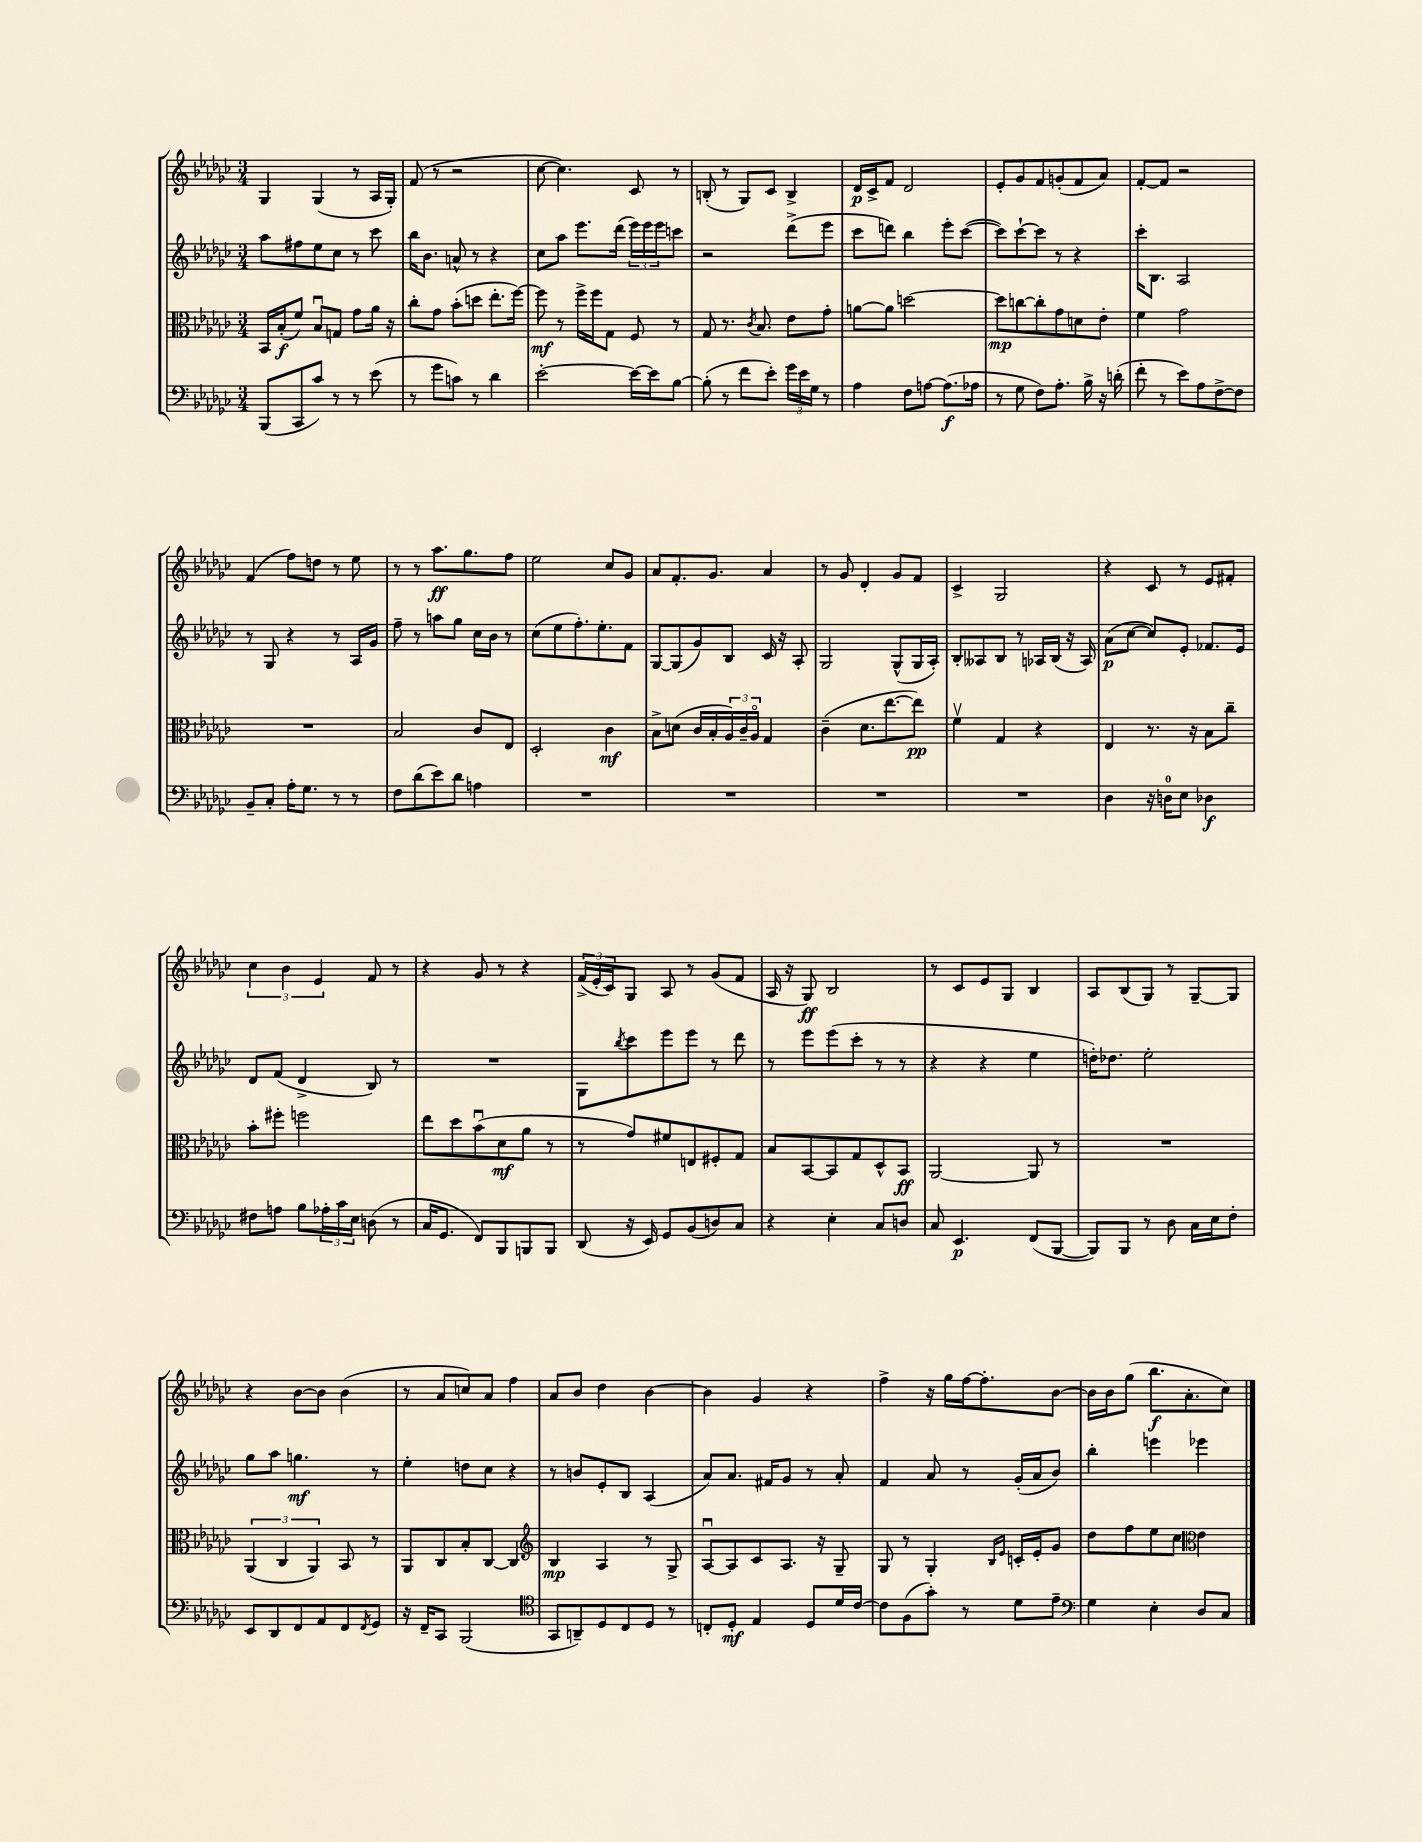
<<
\new StaffGroup <<
\new Staff = "s0" {
    \clef treble \key ges \major \numericTimeSignature \time 3/4
    ges4 ges4( r8 aes16 ges16-.) |
    f'8( r8 r2 |
    ces''8~ ces''4.) ces'8 r8 |
    b8-.( r8 ges8) ces'8 b4-> |
    des'16\p ces'16-> f'8 des'2 |
    ees'8-. ges'8 f'8 g'8-.( f'8 aes'8) |
    f'8~-. f'8 r2 |
    f'4( f''8) d''8 r8 ees''8 |
    r8 r8 aes''8.\ff ges''8. f''8 |
    ees''2 ces''8 ges'8 |
    aes'8 f'8.-. ges'8. aes'4 |
    r8 ges'8 des'4-. ges'8 f'8 |
    ces'4-> ges2 |
    r4 ces'8 r8 ees'8 fis'8-. |
    \tuplet 3/2 { ces''4 bes'4 ees'4 } f'8 r8 |
    r4 ges'8 r8 r4 |
    \tuplet 3/2 { f'16->( ees'16-. ces'16) } ges8 aes8 r8 ges'8( f'8 |
    aes16 r16 ges8\ff) bes2 |
    r8 ces'8 ees'8 ges8 bes4 |
    aes8 bes8( ges8) r8 ges8~-- ges8 |
    r4 bes'8~ bes'8 bes'4( |
    r8 aes'8 c''8) aes'8 f''4 |
    aes'8 bes'8 des''4 bes'4~ |
    bes'4 ges'4 r4 |
    f''4-> r16 ges''16 f''16~ f''8.-. bes'8~ |
    bes'16 bes'16 ges''8( bes''8.\f aes'8.-. ces''8) \bar "|." |
}
\new Staff = "s1" {
    \clef treble \key ges \major \numericTimeSignature \time 3/4
    aes''8 fis''8 ees''8 ces''8 r8 ces'''8 |
    bes''16 bes'8. a'8-^ r8 r4 |
    ces''8 aes''8 ees'''8. des'''16( \tuplet 3/2 { ees'''16) ees'''16 ees'''16 } c'''8 |
    r2 des'''8->( ees'''8 |
    ces'''8 d'''8) bes''4 ees'''8-. ces'''8~( |
    ces'''8) ces'''8~-! ces'''8 r8 r4 |
    ces'''16-. bes8. aes2 |
    r8 ges8 r4 r8 aes16 ges'16 |
    f''8-- r8 a''8 ges''8 ces''16 bes'16 r8 |
    ces''8( ees''8 f''8.-.) ees''8.-. f'8 |
    ges8~ ges8( ges'8) bes8 ces'16 r16 aes8-. |
    ges2 ges8-^( ges16 aes16-.) |
    bes8-. aeses8 bes8 r8 aes16 bes16( r16 aes16) |
    aes'8\p( ces''8~ ces''8) ees'8-. fes'8. ees'16 |
    des'8 f'8( des'4-> bes8) r8 |
    R2. |
    ges8 \acciaccatura { bes''8 } ces'''8 ees'''8 ees'''8 r8 des'''8 |
    r8 ees'''8 ees'''8( ces'''8-. r8 r8 |
    r4 r4 ees''4 |
    d''16-.) des''8. ees''2-. |
    ges''8 aes''8 g''4.\mf r8 |
    ees''4-. d''8 ces''8 r4 |
    r8 b'8 ees'8-. bes8 aes4( |
    aes'8) aes'8. fis'16 ges'8 r8 aes'8-. |
    f'4 aes'8 r8 ges'16-.( aes'16 bes'8) |
    bes''4-. e'''4 ees'''4 \bar "|." |
}
\new Staff = "s2" {
    \clef alto \key ges \major \numericTimeSignature \time 3/4
    bes,16 bes16-.\f( f'8) bes8\downbow g8 ges'8 aes'16 r16 |
    ces''8-. ges'8 bes'8-.( d''8 ees''8.-. f''16~) |
    f''8\mf r8 f''16-> f''16 ges8 f8 r8 |
    ges8 r8. \acciaccatura { ces'8 } bes8. ees'8 ges'8-. |
    a'8~ a'8 d''2~ |
    d''8\mp c''8~ c''8-. ges'8 d'8 ees'8-. |
    f'4 ges'2 |
    R2. |
    bes2 ces'8 ees8 |
    des2-. ces'4\mf |
    bes8-> d'8( ces'16 bes16-. \tuplet 3/2 { aes16) ces'16-- aes16\flageolet } ges4 |
    ces'4--( des'8. ees''8.~ ees''8\pp) |
    f'4\upbow ges4 r4 |
    ees4 r8. r16 bes8 ces''8-- |
    bes'8-. fis''8-. f''2 |
    ees''8 des''8 bes'8\downbow( des'8\mf aes'8 r8 |
    r8 ges'8) fis'8 e8 fis8-. ges8 |
    bes8 bes,8~ bes,8 ges8 des8-^ bes,8\ff |
    aes,2~ aes,8 r8 |
    R2. |
    \tuplet 3/2 { aes,4( ces4 aes,4) } bes,8 r8 |
    aes,8 ces8 bes8-. ces8~ ces4 |
    \clef treble bes4\mp aes4 r8 ges8-> |
    aes8~\downbow aes8 ces'8 aes8. r16 ges8-- |
    ges8 r8 ges4-. \grace { bes16 ees'16 } c'16-. ees'16-. ges'8 |
    des''8 f''8 ees''8 ces''8 \clef alto ees'4 \bar "|." |
}
\new Staff = "s3" {
    \clef bass \key ges \major \numericTimeSignature \time 3/4
    bes,,8( ces,8 ces'8) r8 r8 ees'8( |
    r8 ges'8 c'8) r8 des'4 |
    ees'2~-. ees'16~ ees'16 bes8~ |
    bes8-.( r8 f'8 ees'8-.) \tuplet 3/2 { ges'16 ees'16 ges16 } r8 |
    aes4 f8 a8~ a8.\f( aes16 |
    r8 ges8 f8) aes8.-. bes16-> r16 d'16-.( |
    f'8-. r8 ees'8) aes8 f8~-> f8 |
    bes,8-- ces8-. aes16-. ges8. r8 r8 |
    f8 des'8( ees'8) des'8 a4 |
    R2. |
    R2. |
    R2. |
    R2. |
    des4 r16 d16-0 ees8 des4\f |
    fis8 a8 bes8 \tuplet 3/2 { aes16-. ces'16 ees16 } d8( r8 |
    ces16 ges,8. f,8) bes,,8 b,,8 b,,8 |
    des,8( r16 ees,16) ges,8 bes,8( d8) ces8 |
    r4 ees4-. ces8 d8 |
    ces8 ees,4.\p f,8( bes,,8~ |
    bes,,8) bes,,8 r8 des8 ces16 ees16 f8-. |
    ees,8 des,8 f,8 aes,8 f,8 \acciaccatura { f,8 } ges,8 |
    r16 f,16-- ces,8 bes,,2( |
    \clef tenor ges,8 a,8--) des8 ces8 des8 r8 |
    c8-. des8-.\mf ees4 des8 des'16 ces'16~ |
    ces'8 f8( ges'8-.) r8 des'8 ees'8-- |
    \clef bass ges4 ees4-. des8 ces8 \bar "|." |
}
>>
>>
\layout { \context { \Score \remove "Bar_number_engraver" } }
